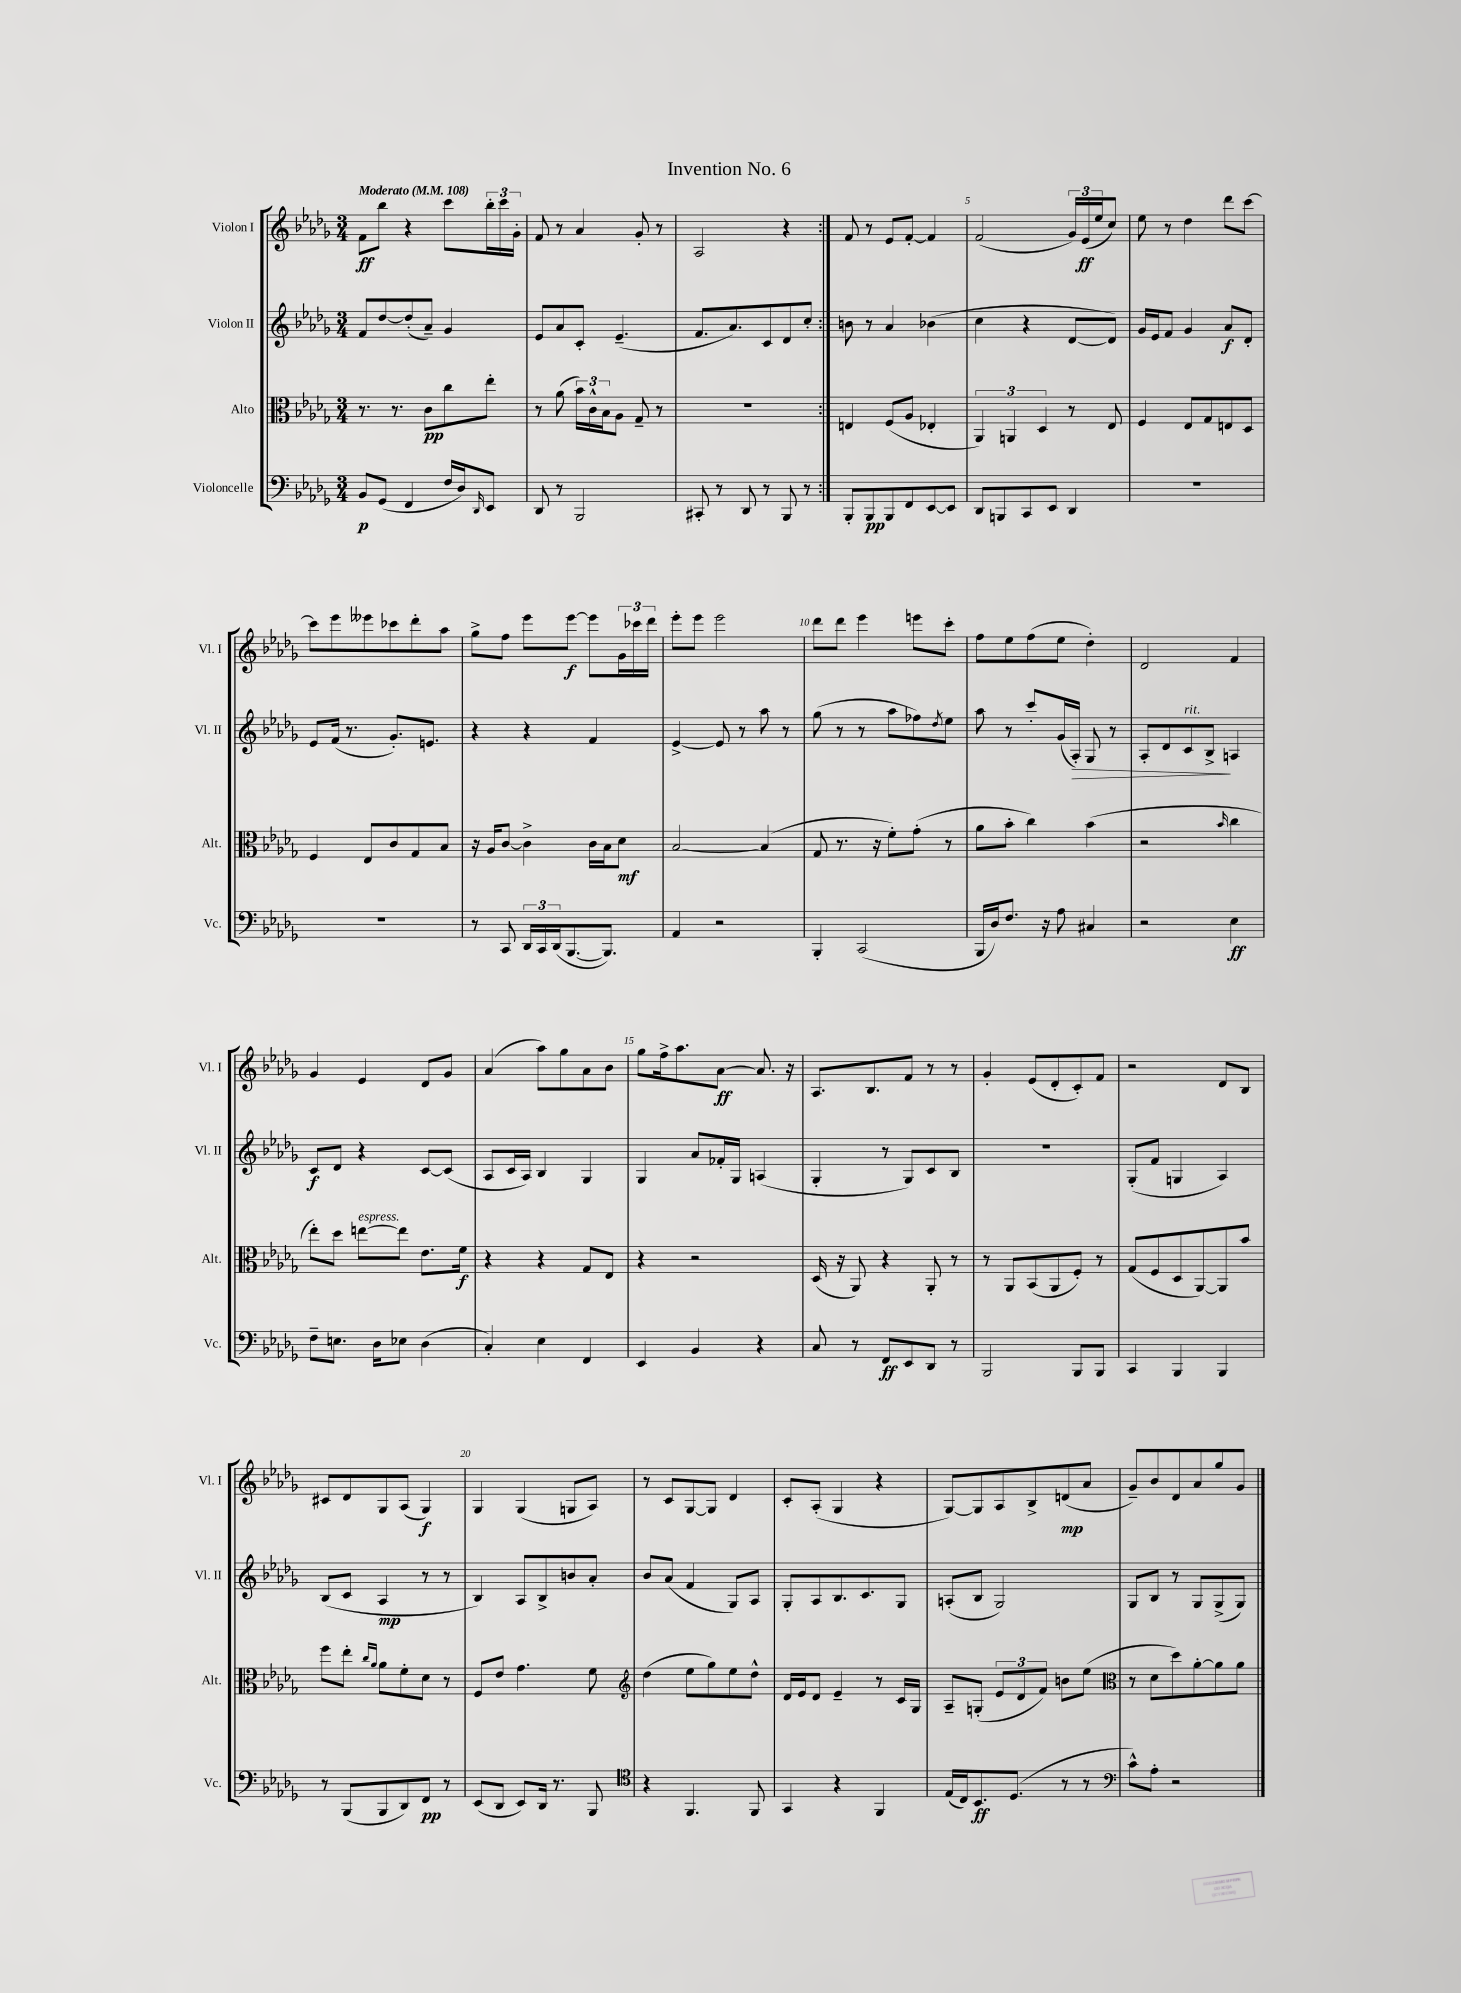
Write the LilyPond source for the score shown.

\header { title = "Invention No. 6" }
<<
\new StaffGroup <<
\new Staff = "s0" \with { instrumentName = "Violon I" shortInstrumentName = "Vl. I" } {
    \clef treble \key des \major \numericTimeSignature \time 3/4 \tempo "Moderato" 4 = 108
    \repeat volta 2 { f'8\ff bes''8 r4 c'''8 \tuplet 3/2 { bes''16-. c'''16 ges'16-. } |
    f'8 r8 aes'4 ges'8-. r8 |
    aes2 r4 | }
    f'8 r8 ees'8 f'8~-. f'4 |
    f'2( \tuplet 3/2 { ges'16) ees'16\ff( ees''16 } c''8) |
    ees''8 r8 des''4 des'''8 c'''8~ |
    c'''8 ees'''8 eeses'''8 ces'''8 des'''8-. aes''8 |
    ges''8-> f''8 ees'''8 ees'''8~\f ees'''8 \tuplet 3/2 { ges'16 ces'''16 des'''16 } |
    ees'''8-. ees'''8 ees'''2 |
    des'''8 des'''8 ees'''4 e'''8 c'''8-. |
    f''8 ees''8 f''8( ees''8 des''4-.) |
    des'2 f'4 |
    ges'4 ees'4 des'8 ges'8 |
    aes'4( aes''8) ges''8 aes'8 bes'8 |
    ges''8 f''16-> aes''8. aes'8~\ff aes'8. r16 |
    aes8. bes8. f'8 r8 r8 |
    ges'4-. ees'8( des'8-. c'8-.) f'8 |
    r2 des'8 bes8 |
    cis'8 des'8 ges8 aes8( ges4\f) |
    ges4 ges4( g8 aes8) |
    r8 c'8 ges8~ ges8 des'4 |
    c'8-. aes8-.( ges4 r4 |
    ges8~) ges8 aes8 bes8-> d'8\mp( aes'8 |
    ges'8--) bes'8 des'8 aes'8 ges''8 ges'8 \bar "|." |
}
\new Staff = "s1" \with { instrumentName = "Violon II" shortInstrumentName = "Vl. II" } {
    \clef treble \key des \major \numericTimeSignature \time 3/4
    \repeat volta 2 { f'8 des''8~ des''8-.( aes'8--) ges'4 |
    ees'8 aes'8 c'8-. ees'4.--( |
    f'8. aes'8.) c'8 des'8 c''8-. | }
    b'8 r8 aes'4 bes'4( |
    c''4 r4 des'8~ des'8) |
    ges'16 ees'16 f'8 ges'4 aes'8\f des'8-. |
    ees'8 f'16( r8. ges'8.-.) e'8. |
    r4 r4 f'4 |
    ees'4~-> ees'8 r8 aes''8 r8 |
    ges''8( r8 r8 aes''8 fes''8) \acciaccatura { des''8 } ees''8 |
    aes''8 r8 c'''8-. ges'16( aes16-.\>) ges8 r8 |
    aes8-. des'8 c'8^\markup { \italic "rit." } bes8->\! a4 |
    c'8\f des'8 r4 c'8~ c'8( |
    aes8 c'16 aes16) bes4 ges4 |
    ges4 aes'8 fes'16-. ges16 a4( |
    ges4-. r8 ges8) c'8 bes8 |
    R2. |
    ges8-.( f'8 g4 aes4) |
    bes8( c'8 aes4\mp r8 r8 |
    bes4) aes8 bes8-> b'8 aes'8-. |
    bes'8 aes'8( f'4 ges8) aes8 |
    ges8-. aes8 bes8. c'8. ges8 |
    a8-.( bes8 ges2) |
    ges8 bes8 r8 ges8 ges8->( ges8) \bar "|." |
}
\new Staff = "s2" \with { instrumentName = "Alto" shortInstrumentName = "Alt." } {
    \clef alto \key des \major \numericTimeSignature \time 3/4
    \repeat volta 2 { r8. r8. c'8\pp c''8 ees''8-. |
    r8 aes'8( \tuplet 3/2 { bes'16) c'16-^ bes16 } aes8 ges8-- r8 |
    R2. | }
    e4 f8( aes8 ees4-. |
    \tuplet 3/2 { aes,4) a,4 des4 } r8 ees8 |
    f4 ees8 ges8 e8 des8 |
    f4 ees8 c'8 ges8 bes8 |
    r16 aes16 c'8~ c'4-> c'16 bes16 des'8\mf |
    bes2~ bes4( |
    ges8 r8. r16 f'8-.) ges'8-.( r8 |
    aes'8 bes'8-. c''4) bes'4( |
    r2 \grace { bes'16 } c''4 |
    ees''8-.) des''8 e''8~^\markup { \italic "espress." } e''8 ees'8. f'16\f |
    r4 r4 ges8 ees8 |
    r4 r2 |
    des16( r16 aes,8) r4 aes,8-. r8 |
    r8 aes,8 bes,8( aes,8 f8-.) r8 |
    ges8( f8 des8 aes,8~) aes,8 bes'8 |
    f''8 ees''8-. \grace { c''16 aes'16 } aes'8 f'8-. des'8 r8 |
    f8 ees'8 ges'4. f'8 |
    \clef treble des''4( ees''8 ges''8) ees''8 des''8-^ |
    des'16 ees'16 des'8 ees'4-- r8 c'16 ges16 |
    aes8-- g8-.( \tuplet 3/2 { ees'8 des'8 f'8) } b'8 ees''8( |
    \clef alto r8 des'8 des''8) aes'8~-. aes'8 aes'8 \bar "|." |
}
\new Staff = "s3" \with { instrumentName = "Violoncelle" shortInstrumentName = "Vc." } {
    \clef bass \key des \major \numericTimeSignature \time 3/4
    \repeat volta 2 { bes,8\p ges,8( f,4 f16 des16) \grace { des,16 } ees,8 |
    des,8 r8 bes,,2 |
    cis,8-. r8 des,8 r8 bes,,8 r8 | }
    bes,,8-. bes,,8\pp bes,,8 f,8 ees,8~ ees,8 |
    des,8 b,,8 c,8 ees,8 des,4 |
    R2. |
    R2. |
    r8 c,8 \tuplet 3/2 { des,16 c,16 des,16( } bes,,8.~ bes,,8.) |
    aes,4 r2 |
    bes,,4-. c,2( |
    bes,,16 des16) f8. r16 aes8 cis4 |
    r2 ees4\ff |
    f8-- e8. des16 ees8 des4( |
    c4-.) ees4 f,4 |
    ees,4 bes,4 r4 |
    c8 r8 f,8\ff ees,8 des,8 r8 |
    bes,,2 bes,,8 bes,,8 |
    c,4 bes,,4 bes,,4 |
    r8 bes,,8( bes,,8 des,8) f,8\pp r8 |
    ees,8( des,8 ees,8) des,16 r8. bes,,8 |
    \clef tenor r4 f,4. f,8 |
    ges,4 r4 f,4 |
    ees16( c16) bes,8.\ff des8.( r8 r8 |
    \clef bass c'8-^) aes8-. r2 \bar "|." |
}
>>
>>
\layout { \context { \Score \override BarNumber.break-visibility = ##(#f #t #t) barNumberVisibility = #(every-nth-bar-number-visible 5) } }
